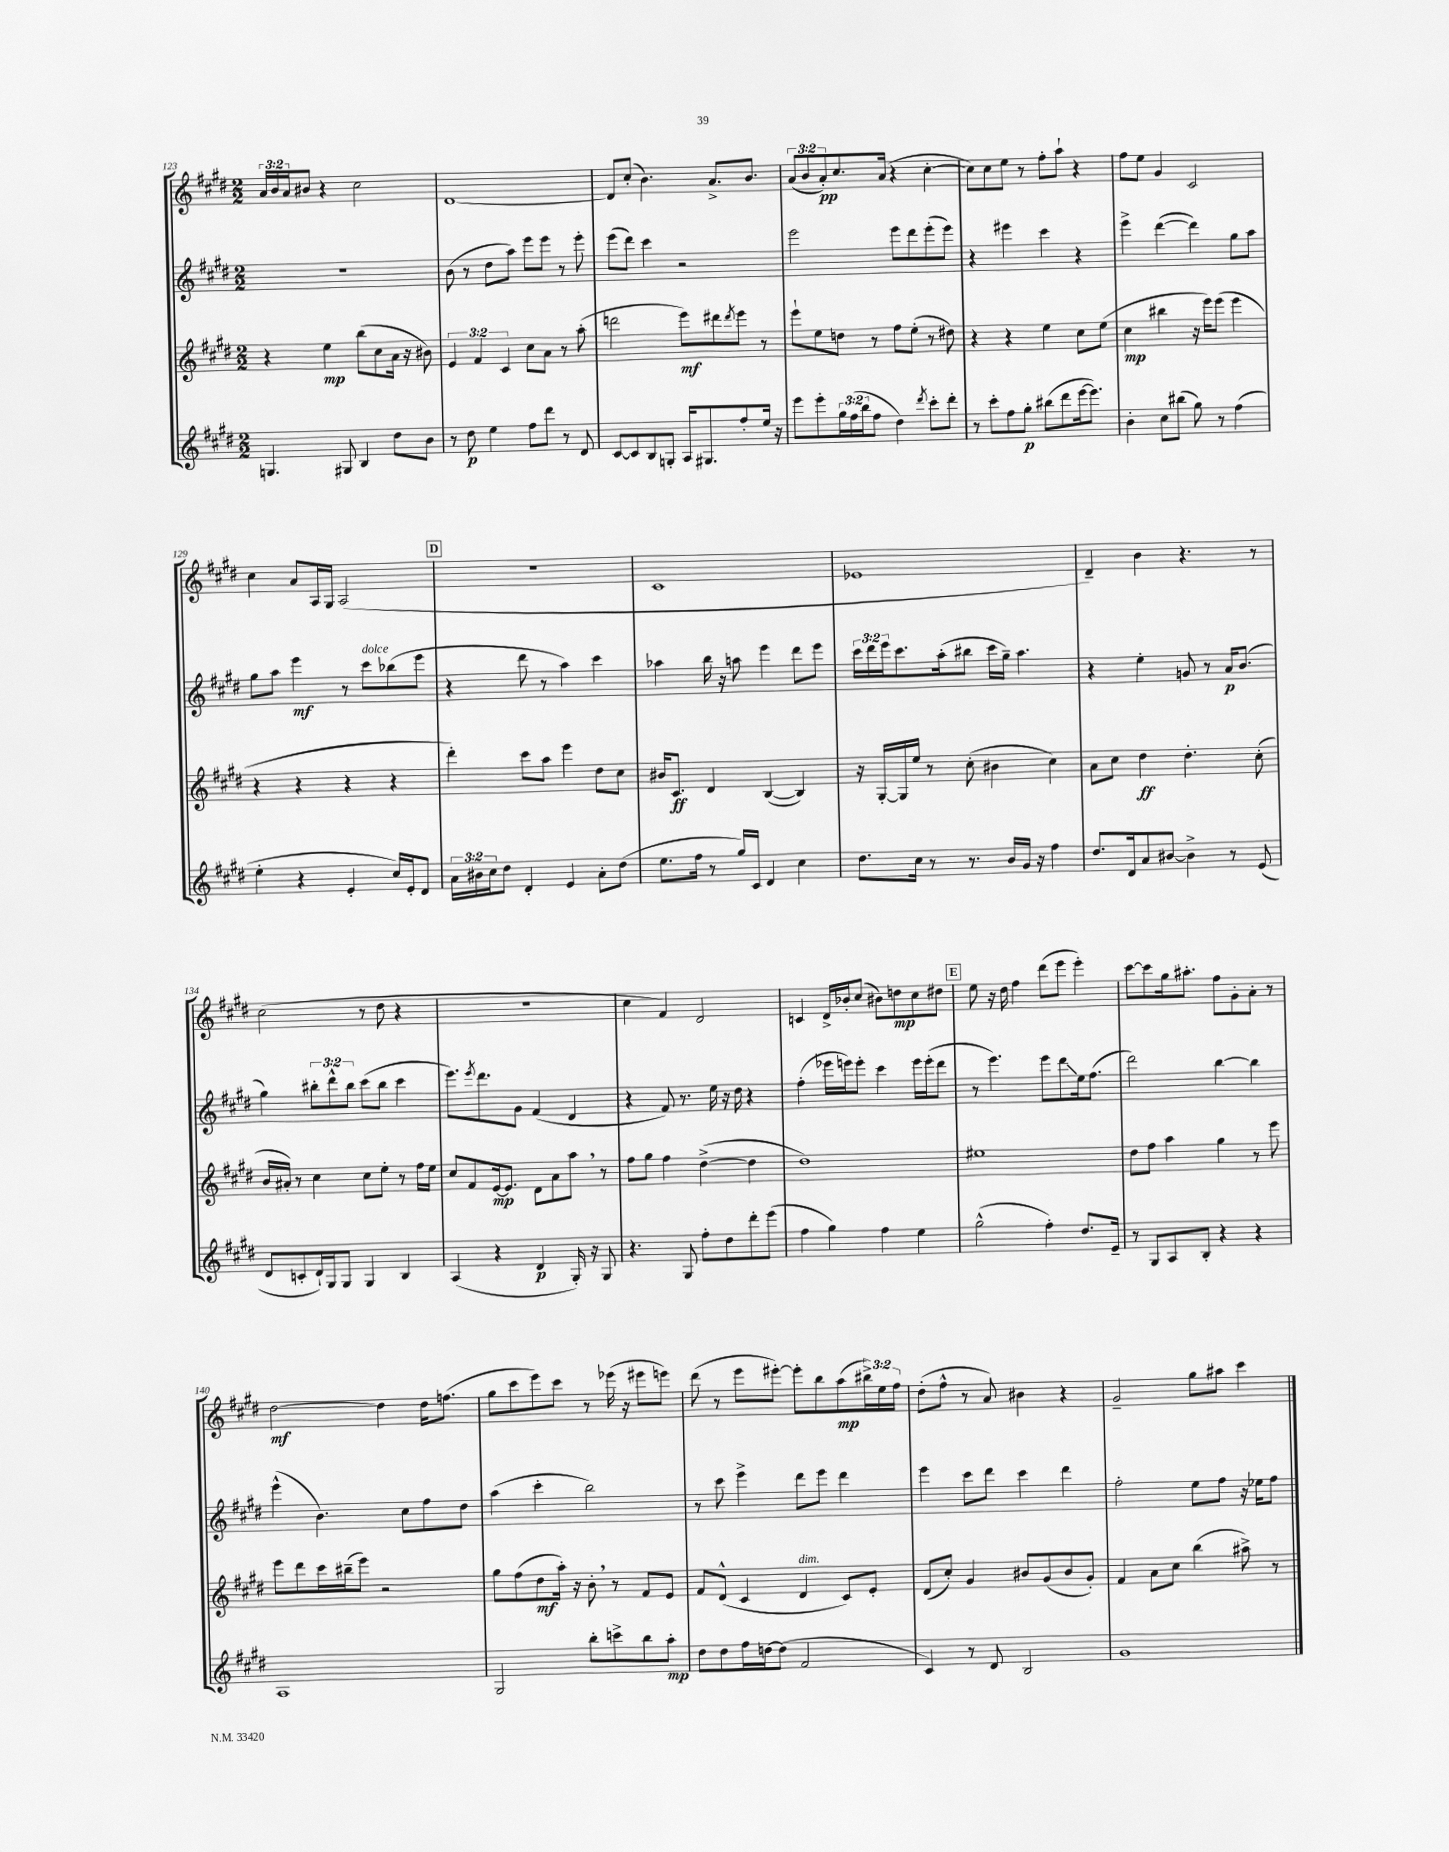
<<
\new StaffGroup <<
\new Staff = "s0" {
    \clef treble \key e \major \numericTimeSignature \time 2/2 \override Staff.TupletNumber.text = #tuplet-number::calc-fraction-text
    \tuplet 3/2 { a'16 b'16 a'16 } bis'8 r4 cis''2 |
    dis'1~ |
    dis'8 cis''8-.( b'4.) a'8.-> b'8. |
    \tuplet 3/2 { a'8( b'8 a'8-.\pp) } cis''8. a'16( r4 cis''4~-. |
    cis''8) cis''8 e''8 r8 fis''8-. a''8-! r4 |
    fis''8 e''8 gis'4 cis'2 |
    cis''4 a'8 a16 gis16 a2( |
    \mark \markup { \box "D" } R1 |
    cis'1 |
    ees'1 |
    dis'4--) b'4 r4. r8 |
    cis''2( r8 dis''8 r4 |
    R1 |
    cis''4 fis'4) dis'2 |
    c'4 dis'16-> bes'16-. cis''8( bis'8) d''8\mp cis''8 dis''8 |
    \mark \markup { \box "E" } e''8 r16 dis''16 fis''4 dis'''8( e'''8 e'''4-.) |
    cis'''8~ cis'''8 gis''16 ais''8.-. fis''8 gis'8-. a'8-. r8 |
    dis''2~\mf dis''4 dis''16 f''8.( |
    gis''8 cis'''8 e'''8) cis'''8 r8 ees'''16( r16 eis'''8 e'''8) |
    dis'''8( r8 e'''8 eis'''8~-.) eis'''8-. b''8 a''8\mp( \tuplet 3/2 { bis''16->) e''16 fis''16 } |
    dis''8-.( fis''8-^ r8 a'8) bis'4 r4 |
    gis'2-- gis''8 ais''8 cis'''4 \bar "|." |
}
\new Staff = "s1" {
    \clef treble \key e \major \numericTimeSignature \time 2/2 \override Staff.TupletNumber.text = #tuplet-number::calc-fraction-text
    R1 |
    b'8( r8 dis''8 a''8) e'''8 e'''8 r8 e'''8-. |
    e'''8( dis'''8) cis'''4 r2 |
    e'''2 e'''8 dis'''8 e'''8-.( e'''8) |
    r4 eis'''4 cis'''4 r4 |
    e'''4-> dis'''4~( dis'''4) gis''8 a''8 |
    gis''8 a''8 e'''4\mf r8 cis'''8^\markup { \italic "dolce" } bes''8( e'''8 |
    \mark \markup { \box "D" } r4 dis'''8 r8 a''4) cis'''4 |
    aes''4 b''16 r16 a''8 e'''4 dis'''8 e'''8 |
    \tuplet 3/2 { cis'''16 dis'''16 e'''16 } cis'''8. a''16-.( bis''8 cis'''16 gis''16--) a''4. |
    r4 e''4-. g'8 r8 a'16\p b'8.( |
    gis''4) \tuplet 3/2 { bis''8-. dis'''8-^ bis''8 } cis'''8( bis''8 cis'''4 |
    e'''8.) \acciaccatura { e'''8 } dis'''8. gis'8 fis'4( dis'4 |
    r4 fis'8) r8. e''16 r16 dis''16 r4 |
    fis''4-.( ees'''16 e'''16) e'''8-. cis'''4 e'''16 e'''16-.( dis'''8 |
    \mark \markup { \box "E" } r8 e'''4.) e'''8 dis'''8\glissando e''16 fis''8.( |
    dis'''2) b''4~ b''4 |
    e'''4-^( b'4.) cis''8 fis''8 dis''8 |
    a''4( cis'''4-. b''2) |
    r8 cis'''8 e'''4-> dis'''8 e'''8 dis'''4 |
    e'''4 cis'''8 dis'''8 cis'''4 dis'''4 |
    fis''2-. e''8 fis''8 r16 ees''16 fis''8 \bar "|." |
}
\new Staff = "s2" {
    \clef treble \key e \major \numericTimeSignature \time 2/2 \override Staff.TupletNumber.text = #tuplet-number::calc-fraction-text
    r4 e''4\mp b''8( cis''8 a'16 r16 bis'8) |
    \tuplet 3/2 { e'4 fis'4 cis'4 } cis''8 a'8 r8 a''8-.( |
    d'''2 e'''8\mf) dis'''8 \acciaccatura { dis'''8 } e'''8 r8 |
    e'''8-! e''8 d''8 r8 fis''8 e''8-.( r8 dis''8) |
    r4 r4 e''4 cis''8 e''8( |
    cis''4\mp bis''4 r16 e'''16) e'''8( e'''4 |
    r4 r4 r4 r4 |
    \mark \markup { \box "D" } dis'''4-.) cis'''8 a''8 e'''4 dis''8 cis''8 |
    bis'16 cis'8.\ff dis'4 b4~( b4) |
    r16 gis16~-. gis16 e''16 r8 cis''8-.( bis'4 cis''4) |
    a'8 cis''8 dis''4\ff dis''4.-. cis''8-.( |
    b'16 ais'16-.) r8 cis''4 cis''8 e''8-. r8 fis''16 e''16 |
    cis''8 fis'8 e'16~\mp e'8. dis'8 a'8 a''8 \breathe r8 |
    fis''8 gis''8 fis''4 dis''4~->( dis''4 |
    dis''1) |
    \mark \markup { \box "E" } eis''1 |
    dis''8 fis''8 a''4 gis''4 r8 e'''8 |
    e'''8 dis'''8 cis'''16 bis''16--( e'''8) r2 |
    gis''8 fis''8( dis''8\mf a''16-.) r16 b'8-. \breathe r8 fis'8 e'8 |
    fis'8 dis'8-^( cis'4 dis'4^\markup { \italic "dim." } cis'8) e'8-. |
    dis'8( cis''8-.) gis'4 bis'8 gis'8( bis'8 gis'8-.) |
    fis'4 a'8 cis''8 b''4( ais''8->) r8 \bar "|." |
}
\new Staff = "s3" {
    \clef treble \key e \major \numericTimeSignature \time 2/2 \override Staff.TupletNumber.text = #tuplet-number::calc-fraction-text
    g4. gis8 b4 dis''8 b'8 |
    r8 dis''8\p e''4 fis''8 dis'''8 r8 dis'8 |
    cis'8~ cis'8 b8 g8-. a16 gis8. fis''8-. e''16 r16 |
    e'''8 e'''8-. \tuplet 3/2 { gis''16 fis''16( b''16 } fis''8 dis''4) \acciaccatura { dis'''8 } cis'''8-. dis'''8-. |
    r8 cis'''8-. fis''8 gis''8-.\p bis''8( dis'''8 e'''16~ e'''8.) |
    b'4-. cis''8 bis''8( gis''8) r8 fis''4( |
    e''4-. r4 e'4-. cis''16) e'16-. dis'8 |
    \mark \markup { \box "D" } \tuplet 3/2 { a'16 bis'16 cis''16 } dis''8 dis'4-. e'4 a'8-. dis''8( |
    e''8. fis''16 r8 gis''16) cis'16 dis'4 cis''4 |
    dis''8. cis''16 r8 r8. b'16 gis'16 r16 fis''4 |
    dis''8. dis'16 a'8 bis'8~ bis'4-> r8 e'8( |
    dis'8 c'8-. dis'16-!) gis16 gis8 gis4 b4 |
    a4( r4 dis'4\p gis16-.) r16 gis8 |
    r4. gis8 fis''8-. dis''8 dis'''8-. e'''8( |
    fis''4 gis''4) fis''4 e''4 |
    \mark \markup { \box "E" } gis''2-^( fis''4-.) dis''8. e'16-- |
    r8 gis8 a8 b8-. r4 r4 |
    a1 |
    gis2 b''8-. c'''8-> b''8 a''8-.\mp |
    dis''8 dis''8 fis''16 d''16~ d''8( fis'2 |
    cis'4) r8 dis'8 b2 |
    gis'1 \bar "|." |
}
>>
>>
\layout { \context { \Score currentBarNumber = #123 } }
